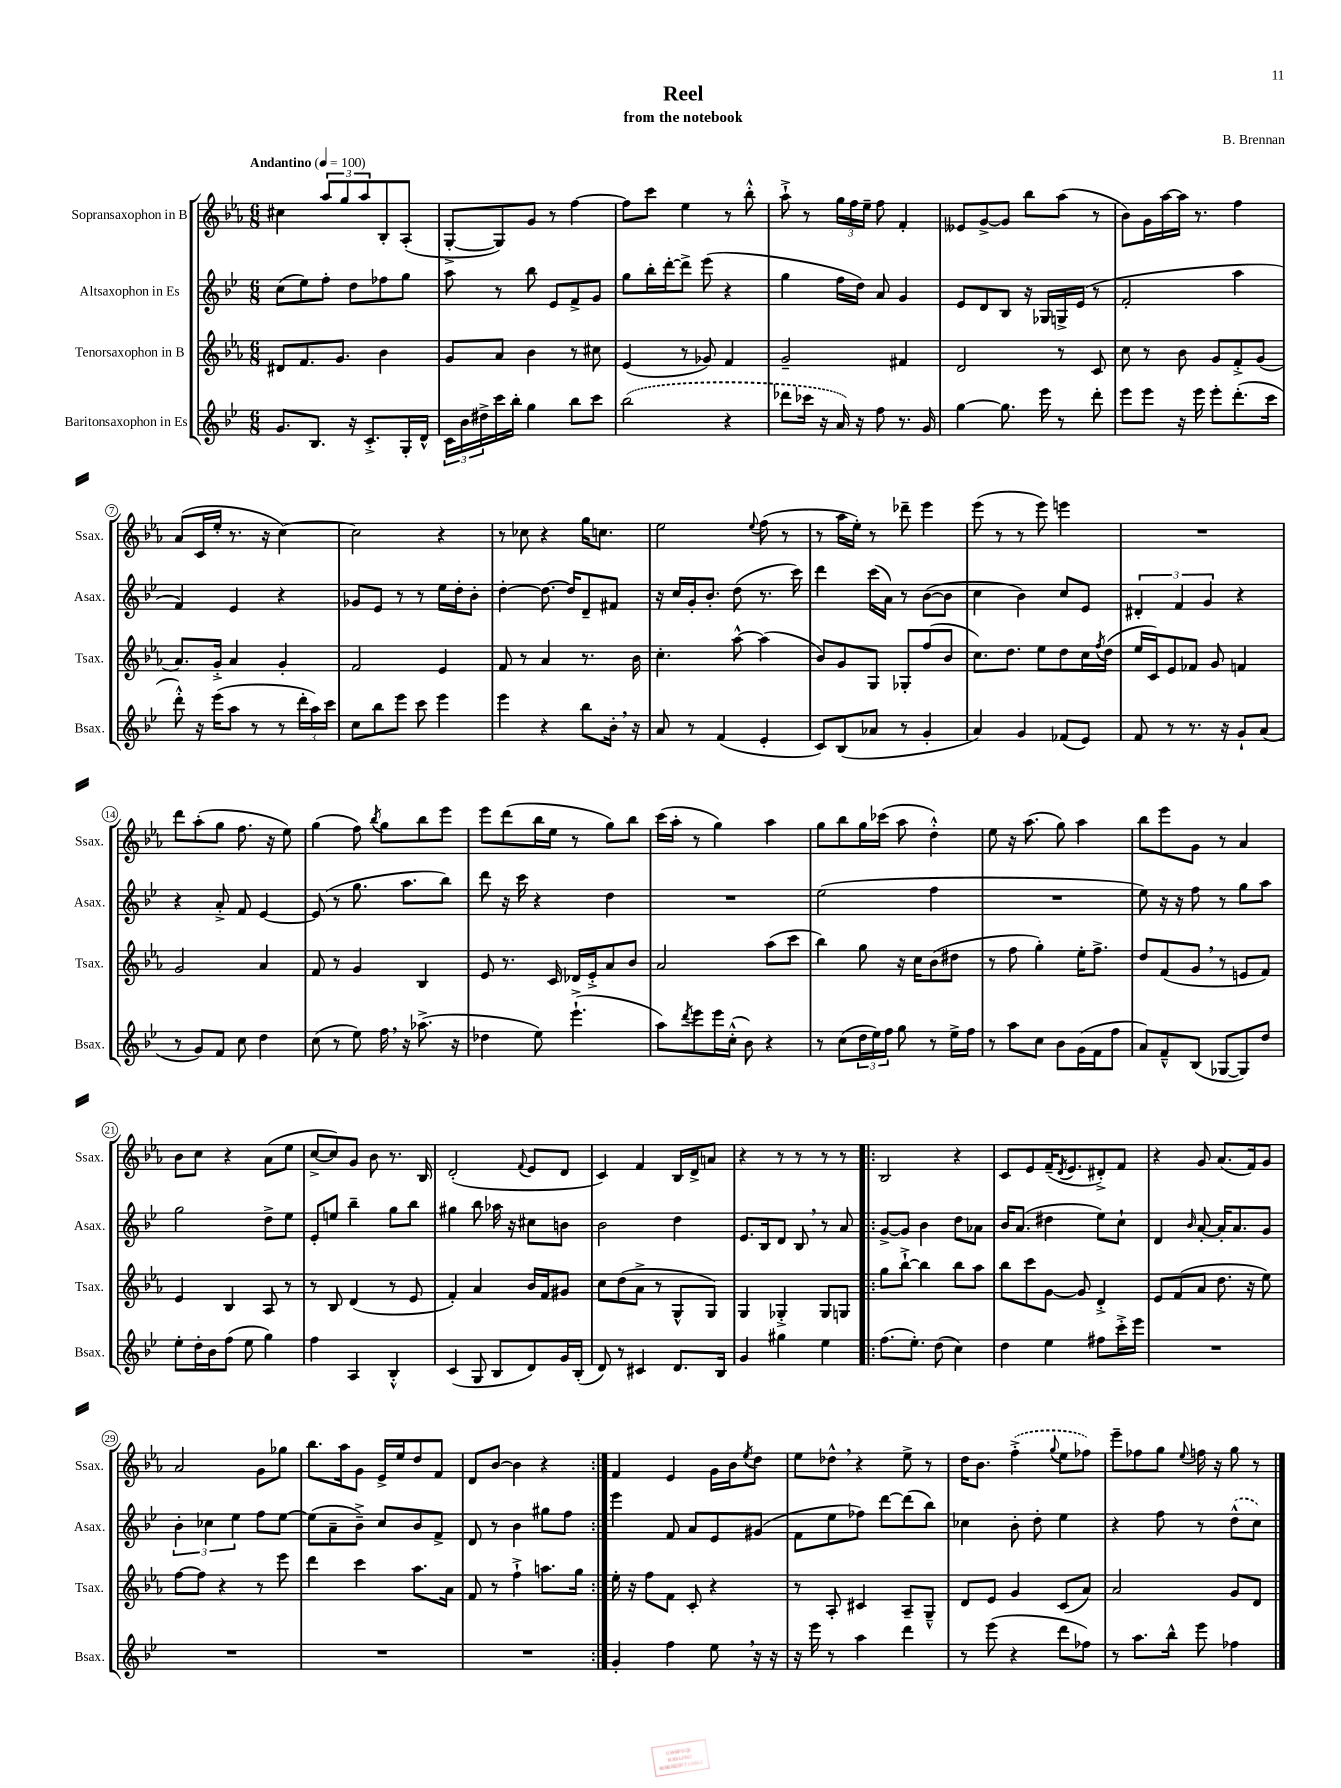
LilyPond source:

\header { title = "Reel" composer = "B. Brennan" subtitle = "from the notebook" }
<<
\new StaffGroup <<
\new Staff = "s0" \with { instrumentName = "Sopransaxophon in B" shortInstrumentName = "Ssax." } {
    \clef treble \key ees \major \numericTimeSignature \time 6/8 \tempo "Andantino" 4 = 100
    cis''4 \tuplet 3/2 { aes''8 g''8 aes''8 } bes8-. aes8-.( |
    g8~-.-> g8) g'8 r8 f''4~ |
    f''8 c'''8 ees''4 r8 bes''8-.-^ |
    aes''8-!-> r8 \tuplet 3/2 { g''16 f''16 ees''16-- } f''8 f'4-. |
    eeses'8 g'8~-> g'8 bes''8 aes''8( r8 |
    bes'8) g'16 aes''16~ aes''16 r8. f''4 |
    aes'8( c'16 ees''16-. r8. r16 c''4~) |
    c''2 r4 |
    r8 ces''8 r4 g''16 c''8. |
    ees''2 \appoggiatura { ees''8 } f''8( r8 |
    r8 aes''16 ees''16-.) r8 des'''8-- ees'''4 |
    ees'''8( r8 r8 ees'''8) e'''4 |
    R2. |
    d'''8 aes''8-.( g''8 f''8. r16 ees''8) |
    g''4( f''8) \acciaccatura { bes''8 } g''8 bes''8 ees'''8 |
    ees'''8 d'''8( bes''16 ees''16 r8 g''8) bes''8 |
    c'''16( aes''16-. r8 g''4) aes''4 |
    g''8 bes''8 g''16 ces'''16( aes''8 d''4-.-^) |
    ees''8 r16 aes''8.( g''8) aes''4 |
    bes''8 ees'''8 g'8 r8 aes'4 |
    bes'8 c''8 r4 aes'8( ees''8 |
    c''8~-> c''8) g'8 bes'8 r8. bes16 |
    d'2-.( \appoggiatura { f'8 } ees'8 d'8 |
    c'4) f'4 bes16 d'16-> a'8 |
    r4 r8 r8 r8 r8 |
    \repeat volta 2 { bes2 r4 |
    c'8 ees'8 f'16--( \acciaccatura { d'8 } ees'8. dis'8-.->) f'8 |
    r4 g'8 aes'8.( f'16) g'8 |
    aes'2 g'8 ges''8 |
    bes''8. aes''16 g'8 ees'16-> ees''16 d''8 f'8 |
    d'8 bes'8~ bes'4 r4 | }
    f'4 ees'4 g'16 bes'16 \acciaccatura { ees''8 } d''8 |
    ees''8 des''8-^ \breathe r4 ees''8-> r8 |
    d''16 bes'8. \once \slurDashed f''4-.->( \appoggiatura { g''8 } ees''8 fes''8) |
    ees'''8-- fes''8 g''8 \appoggiatura { ees''8 } f''16 r16 g''8 r8 \bar "|." |
}
\new Staff = "s1" \with { instrumentName = "Altsaxophon in Es" shortInstrumentName = "Asax." } {
    \clef treble \key bes \major \numericTimeSignature \time 6/8
    c''8( ees''8) f''8-. d''8 fes''8 g''8 |
    a''8 r8 bes''8 ees'8 f'8-> g'8 |
    g''8 bes''16-. d'''16~-. d'''8-> ees'''8( r4 |
    g''4 f''16 d''16) a'8 g'4 |
    ees'8 d'8 bes8 r16 ges16 g16-> ees'16( r8 |
    f'2-. a''4 |
    f'4) ees'4 r4 |
    ges'8 ees'8 r8 r8 ees''16 d''16-. bes'8-. |
    d''4~-. d''8.~ d''16 d'8-- fis'8 |
    r16 c''16 g'16-. bes'8.-. d''8( r8. c'''16) |
    d'''4 c'''16( a'16) r8 bes'8~( bes'8 |
    c''4 bes'4) c''8 ees'8 |
    \tuplet 3/2 { dis'4-. f'4 g'4 } r4 |
    r4 a'8-.-> f'8 ees'4~ |
    ees'8( r8 g''8. a''8. bes''8) |
    d'''8 r16 c'''16 r4 d''4 |
    R2. |
    ees''2( f''4 |
    R2. |
    ees''8) r16 r16 f''8 r8 g''8 a''8 |
    g''2 d''8-> ees''8 |
    ees'8-. e''8 bes''4-- g''8 bes''8 |
    gis''4 bes''8 aes''16 r16 cis''8 b'8 |
    bes'2 d''4 |
    ees'8. bes16 d'8 bes8 \breathe r8 a'8 |
    \repeat volta 2 { g'8~-> g'8 bes'4 d''8 aes'8 |
    bes'16 a'8.( dis''4 ees''8) c''8-! |
    d'4 \grace { bes'16 } a'8~-. a'16-. a'8. g'8 |
    \tuplet 3/2 { bes'4-. ces''4 ees''4 } f''8 ees''8~ |
    ees''8( a'8-- bes'8--->) c''8 bes'8 f'8-> |
    d'8 r8 bes'4 gis''8 f''8 | }
    ees'''4 f'8 a'8 ees'8 gis'8( |
    f'8 ees''8 fes''8) d'''8~ d'''8( bes''8) |
    ces''4 bes'8-. d''8-. ees''4 |
    r4 f''8 r8 \once \slurDashed d''8-^( c''8) \bar "|." |
}
\new Staff = "s2" \with { instrumentName = "Tenorsaxophon in B" shortInstrumentName = "Tsax." } {
    \clef treble \key ees \major \numericTimeSignature \time 6/8
    dis'8 f'8. g'8. bes'4 |
    g'8 aes'8 bes'4 r8 cis''8 |
    ees'4( r8 ges'8) f'4 |
    g'2-- fis'4 |
    d'2 r8 c'8 |
    c''8 r8 bes'8 g'8 f'8-.-> g'8( |
    aes'8.) g'16-.-> aes'4 g'4-. |
    f'2 ees'4 |
    f'8 r8 aes'4 r8. bes'16 |
    c''4.-. aes''8~-^ aes''4( |
    bes'8) g'8 g8 ges8-. f''8( bes'8 |
    c''8.) d''8. ees''8 d''8 c''16 \acciaccatura { f''8 } d''16( |
    ees''16 c'16) ees'8 fes'8 g'8 f'4 |
    g'2 aes'4 |
    f'8 r8 g'4 bes4 |
    ees'8 r8. c'16 des'16 ees'16-.-> aes'8 bes'8 |
    aes'2 aes''8( c'''8 |
    bes''4) g''8 r16 c''16 bes'8( dis''8 |
    r8 f''8 g''4-.) ees''16-. f''8.-> |
    d''8 f'8( g'8 \breathe r8 e'8 f'8) |
    ees'4 bes4 aes8 r8 |
    r8 bes8 d'4( r8 ees'8 |
    f'4-.) aes'4 bes'16 f'16 gis'8 |
    c''8 d''8( aes'8-> r8 g8-^ g8) |
    g4 ges4-.-> ges8 g8 |
    \repeat volta 2 { g''8 bes''8~-!-> bes''4 bes''8 aes''8 |
    bes''8 c'''8 g'8~ g'8 d'4-.-> |
    ees'8 f'8( aes'8 d''8. r16 ees''8) |
    f''8~ f''8 r4 r8 ees'''8 |
    d'''4 c'''4 aes''8. aes'16 |
    f'8 r8 f''4-!-> a''8. g''16 | }
    ees''16-. r16 f''8 f'8 c'8-. r4 |
    r8 aes8-. cis'4 aes8-- g8---^ |
    d'8 ees'8 g'4 c'8( aes'8) |
    aes'2 g'8 d'8 \bar "|." |
}
\new Staff = "s3" \with { instrumentName = "Baritonsaxophon in Es" shortInstrumentName = "Bsax." } {
    \clef treble \key bes \major \numericTimeSignature \time 6/8
    g'8. bes8. r16 c'8.-.-> g16-. d'16-^ |
    \tuplet 3/2 { c'16 bes'16 dis''16-> } c'''16 bes''16-. g''4 bes''8 c'''8 |
    \once \slurDashed bes''2( r4 |
    des'''8 ces'''16 r16 a'16) r16 f''8 r8. g'16 |
    g''4~ g''8. ees'''16 r8 d'''8-. |
    ees'''8 ees'''8 r16 ees'''16 ees'''8-. d'''8.-.( c'''16 |
    d'''8-.-^) r16 ees'''16( a''8 r8 r8 \tuplet 3/2 { d'''16-. a''16) c'''16 } |
    c''8 bes''8 ees'''8 c'''8 ees'''4 |
    ees'''4 r4 bes''8 bes'16-. \breathe r16 |
    a'8 r8 f'4( ees'4-. |
    c'8) bes8( aes'8 r8 g'4-. |
    a'4) g'4 fes'8( ees'8) |
    f'8 r8 r8. r16 g'8-! a'8( |
    r8 g'8) f'8 c''8 d''4 |
    c''8( r8 ees''8) f''16 \breathe r16 aes''8.->( r16 |
    des''4 ees''8) ees'''4.-!->( |
    a''8) \acciaccatura { d'''8 } ees'''8 ees'''16 c''16-.-^( bes'8) r4 |
    r8 c''8( \tuplet 3/2 { d''16 ees''16) f''16 } g''8 r8 ees''16-> f''16 |
    r8 a''8 c''8 bes'8 g'16( f'16 f''8 |
    a'8) f'8---^ bes8( ges8~ ges8) d''8 |
    ees''8-. d''16-. bes'16 f''8( ees''8 g''4) |
    f''4 a4 bes4-.-^ |
    c'4( g8 bes8 d'8) g'16 bes16-.( |
    d'8) r8 cis'4 d'8. bes16 |
    g'4 gis''4 ees''4 |
    \repeat volta 2 { f''8.( ees''8.-.) d''8( c''4) |
    d''4 ees''4 fis''8 c'''16-.-> ees'''16 |
    R2. |
    R2. |
    R2. |
    R2. | }
    g'4-. f''4 ees''8 \breathe r16 r16 |
    r16 ees'''16 r8 a''4 d'''4 |
    r8 ees'''8( r4 d'''8 fes''8) |
    r8 a''8. bes''16-^ ees'''8 fes''4 \bar "|." |
}
>>
>>
\layout { \context { \Score \override BarNumber.stencil = #(make-stencil-circler 0.1 0.3 ly:text-interface::print) } }
